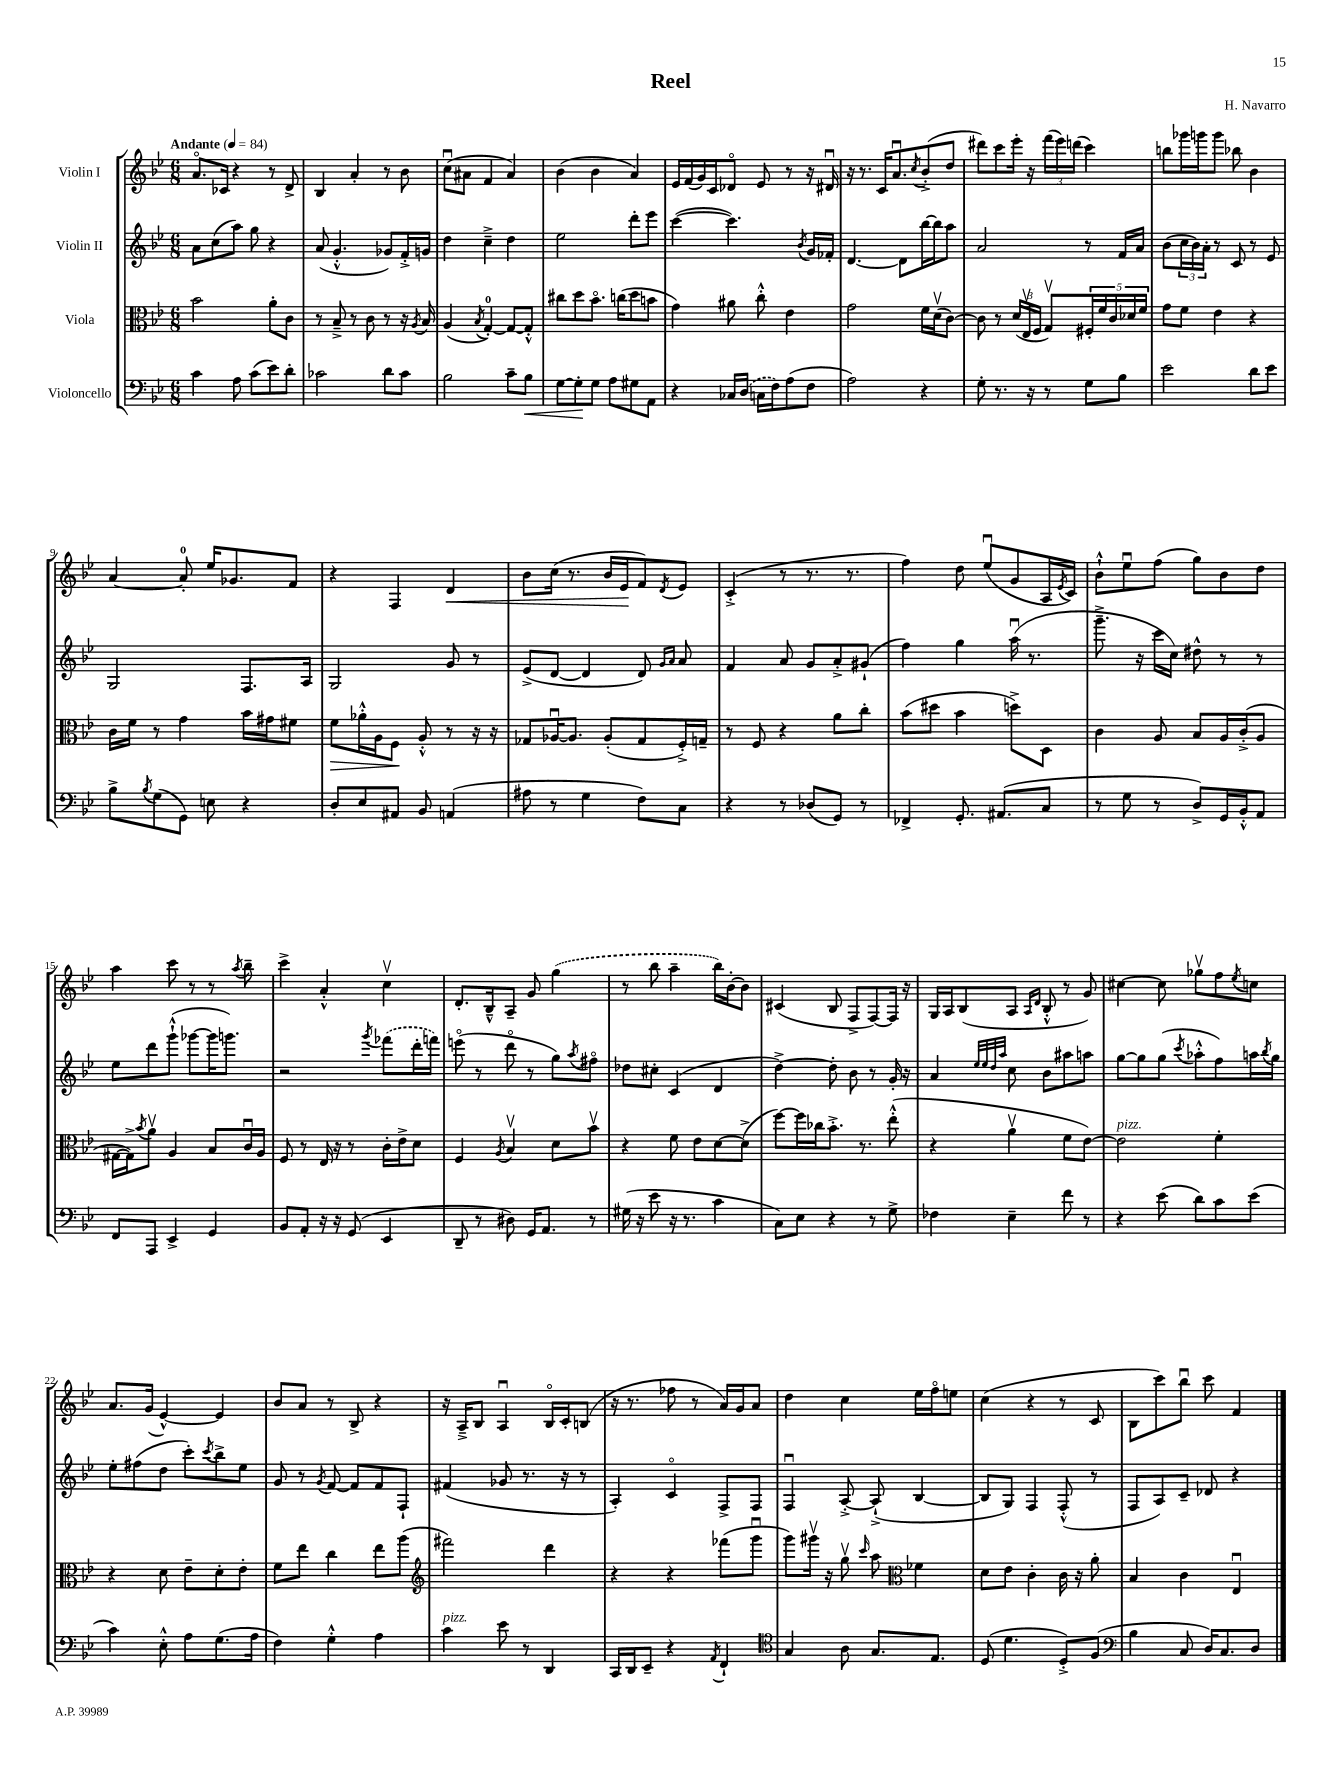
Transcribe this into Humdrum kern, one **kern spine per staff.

**kern	**kern	**kern	**kern
*staff4	*staff3	*staff2	*staff1
*clefF4	*clefC3	*clefG2	*clefG2
*k[b-e-]	*k[b-e-]	*k[b-e-]	*k[b-e-]
*M6/8	*M6/8	*M6/8	*M6/8
*MM84	*MM84	*MM84	*MM84
4c	2b-	8a	8.ao
.	.	(8cc	.
.	.	.	16c-
8A	.	8aa)	4r
(8c	.	8gg	.
8e-)	8a'	4r	8r
8d'	8c	.	8d^
=	=	=	=
2c-	8r	(8a	4B-
.	8B-~^	4.g'^^	.
.	8r	.	4a'
.	8c	.	.
8d	8r	8g-)	8r
8c-	16r	16f'^	8b-
.	8qA	.	.
.	16B-	16g	.
=	=	=	=
2B-	(4A	4dd	(8ccu
.	.	.	8a#
.	8qB-	.	.
.	[4G')	4cc~^	4f
8c~	8G_	4dd	4a#)
8B-	8G'^^]	.	.
=	=	=	=
[8G	8cc#	2ee-	(4b-
8G']	8dd	.	.
8G	8.b-o	.	4b-
8A	.	.	.
.	(16cc	.	.
8G#	8dd	8ddd'	4a)
8AA	8b	8eee-	.
=	=	=	=
4r	4g)	([4ccc	16e-
.	.	.	(16f
.	.	.	16g)
.	.	.	16c
16C-	8a#	4.ccc])	8d-o
(16D	.	.	.
16C	8cc'^^	.	8e-
16F)	.	.	.
(8A	4e-	.	8r
.	.	8qb-	.
8F	.	16g	16r
.	.	16f-'	16d#u
=	=	=	=
2A)	2g	[4.d	16r
.	.	.	8.r
.	.	.	16c
.	.	.	8.au
.	.	8d]	.
.	.	.	8qcc
4r	16f	[16bb-	(8b-'^
.	(16dv	16bb-]	.
.	[8c)	8aa	8dd
=	=	=	=
8G'	8c]	2a	8ddd#)
8.r	8r	.	8ccc
.	(24d	.	16eee-'
.	24E-v	.	.
16r	.	.	16r
.	24F	.	.
8r	8Gv)	.	(24fff
.	.	.	24eee-)
.	.	.	(24ddd
8G	20F#'	8r	4ccc)
.	20f	.	.
.	20c	.	.
8B-	.	16f	.
.	20d-	.	.
.	.	16a	.
.	20f	.	.
=	=	=	=
2e-	8g	(8b-	8bb
.	8f	24cc	16ggg-
.	.	24b-)	.
.	.	.	16ggg
.	.	24a'	.
.	4e-	8r	8ggg
.	.	8c	8bb-
8d	4r	8r	4b-
8e-	.	8e-	.
=	=	=	=
8B-^	16c	2G	[4a
.	16f	.	.
8qB-	.	.	.
(8G	8r	.	.
8GG)	4g	.	8a']
8E	.	.	16ee-
.	.	.	8.g-
4r	16b-	8.F	.
.	16g#	.	.
.	8f#	.	8f
.	.	16A	.
=	=	=	=
8D'	8f	2G	4r
8E-	16a-'^^	.	.
.	16A	.	.
8AA#	8F	.	4F
8BB-	8A'^^	.	.
(4AA	8r	8g	4d
.	16r	8r	.
.	16r	.	.
=	=	=	=
8A#	8G-	(8e-^	8b-
8r	[16A-u	[8d	(16cc
.	8.A-]	.	8.r
4G	.	4d]	.
.	(8A-'	.	16b-
.	.	.	16e-
8F)	8G-	8d)	8f)
.	.	16qqg	.
.	.	16qqa	8qd
8C	16F'^)	8a	8e-
.	16G~	.	.
=	=	=	=
4r	8r	4f	(4c'^
.	8F	.	.
8r	4r	8a	8r
(8D-	.	8g	8.r
8GG)	8a	8a'^	.
.	.	.	8.r
8r	8cc'	(8g#`	.
=	=	=	=
4FF-^	(8b-	4ff)	4ff)
.	8dd#	.	.
8.GG'	4b-	4gg	8dd
.	.	.	(8ee-u
(8.AA#	.	.	.
.	8dd^)	(16aau	8g
.	.	8.r	.
8C	8D	.	16A
.	.	.	8qe-
.	.	.	16c)
=	=	=	=
8r	4c	8.ggg~^	8b-`^^
8G	.	.	8ee-u
.	.	16r	.
8r	8A	16ccc	(8ff
.	.	16cc)	.
8D^)	8B-	8dd#^^	8gg)
16GG	16A	8r	8b-
16BB-'^^	(16c'^	.	.
8AA	8A	8r	8dd
=	=	=	=
8FF	[16G#	8ee-	4aa
.	16G#^])	.	.
.	8qb-	.	.
8AAA	8av	8ddd	.
4EE-^	4A	(8ggg`^^	8ccc
.	.	[8ggg-	8r
4GG	8B-	16ggg-]	8r
.	.	8.ggg)	.
.	.	.	8qaa
.	16cu	.	8bb-~
.	16A	.	.
=	=	=	=
8BB-	8F	2r	4ccc^
8AA'	8r	.	.
16r	16E-	.	4a'^^
16r	16r	.	.
(8GG	8r	.	.
.	.	8qggg	.
4EE-	16c'	(8fff-	4ccv
.	16e-^	.	.
.	8d	16ddd'	.
.	.	16fff)	.
=	=	=	=
8DD~	4F	(8eeeo	8.d'
8r	.	8r	.
.	.	.	16B-~^^
.	8qA	.	.
8D#)	4B-v	8dddo	8A~
16GG	.	8r	8g
8.AA	.	.	.
.	8d	8gg)	(4gg
.	.	8qaa	.
8r	8b-v	8ff#o	.
=	=	=	=
(16G#	4r	8dd-	8r
16r	.	.	.
8e-	.	8cc#'	8bb-
16r	8f	(4c	4aa~
8.r	.	.	.
.	8e-	.	.
4c	[8d	4d	16bb-)
.	.	.	[16b-'
.	(8d^]	.	8b-]
=	=	=	=
8C)	[8ff)	[4dd^)	(4c#
8E-	16ff]	.	.
.	16cc-	.	.
4r	8.b-'^	8dd']	8B-
.	.	8b-	8F^
.	8.r	.	.
8r	.	8r	[8F)
8G^	(8ee-'^^	16g'	16F]
.	.	16r	16r
=	=	=	=
4F-	4r	4a	16G
.	.	.	16A
.	.	.	(8B-
.	.	32qqee-	.
.	.	32qqee-	.
.	.	32qqdd	.
.	.	32qqaa	.
4E-~	4av	8cc	8A
.	.	.	16qqA
.	.	.	16qqd
.	.	8b-	8B-'^^
8f	8f	8aa#	8r
8r	[8e-)	8aa	8g)
=	=	=	=
4r	2e-]	[8gg	[4cc#
.	.	8gg]	.
(8e-	.	(8gg	8cc#]
.	.	8qccc	.
8d)	.	8aa-'^^	8gg-v
8c	4f'	8ff)	8ff
.	.	.	8qee-
(8e-	.	16aa	8cc
.	.	8qbb-	.
.	.	16gg	.
=	=	=	=
4c)	4r	8ee-'	8.a
.	.	(8ff#	.
.	.	.	(16g
8E-'^^	8d	8dd	[4e-^^)
8A	8e-~	8ccc')	.
.	.	8qccc	.
(8.G	8d'	8bb-^	4e-]
.	8e-'	8ee-	.
16A	.	.	.
=	=	=	=
4F)	8f	8g	8b-
.	8ee-	8r	8a
.	.	8qg	.
4G'^^	4cc	[8f	8r
.	.	8f]	8B-^
4A	8ee-	8f	4r
.	(8aa	8F`	.
=	=	=	=
*	*clefG2	*	*
4c	2fff#)	(4f#	16r
.	.	.	16A~^
.	.	.	8B-
8e-	.	8g-	4Au
8r	.	8.r	.
4DD	4ddd	.	16B-o
.	.	16r	16c'
.	.	8r	(8B
=	=	=	=
16CC	4r	4A')	16r
16DD	.	.	8.r
8EE-~	.	.	.
4r	4r	4co	8ff-
.	.	.	8r
8qAA	.	.	.
4FF`	(8fff-	8F^	16a)
.	.	.	16g
.	8gggu	8F	8a
=	=	=	=
*clefC4	*	*	*
4G	8ggg)	4Fu	4dd
.	16ggg#v	.	.
.	16r	.	.
8A	8ggv	[8A'^	4cc
.	16qqccc	.	.
8.G	8aa	(8A`^]	.
*	*clefC3	*	*
.	4f-	[4B-	16ee-
8.E-	.	.	16ffo
.	.	.	8ee
=	=	=	=
(8D	8d	8B-]	(4cc
4.d	8e-	8G)	.
.	4c'	4F	4r
8D'^)	16c	(8F'^^	8r
.	16r	.	.
(8F	8a'	8r	8c
=	=	=	=
*clefF4	*	*	*
4B-	4B-	8F	8B-
.	.	8A)	8ccc)
8C	4c	8c~	8bb-u
16D)	.	8d-	8ccc
8.C	.	.	.
.	4E-u	4r	4f
8D	.	.	.
==	==	==	==
*-	*-	*-	*-
